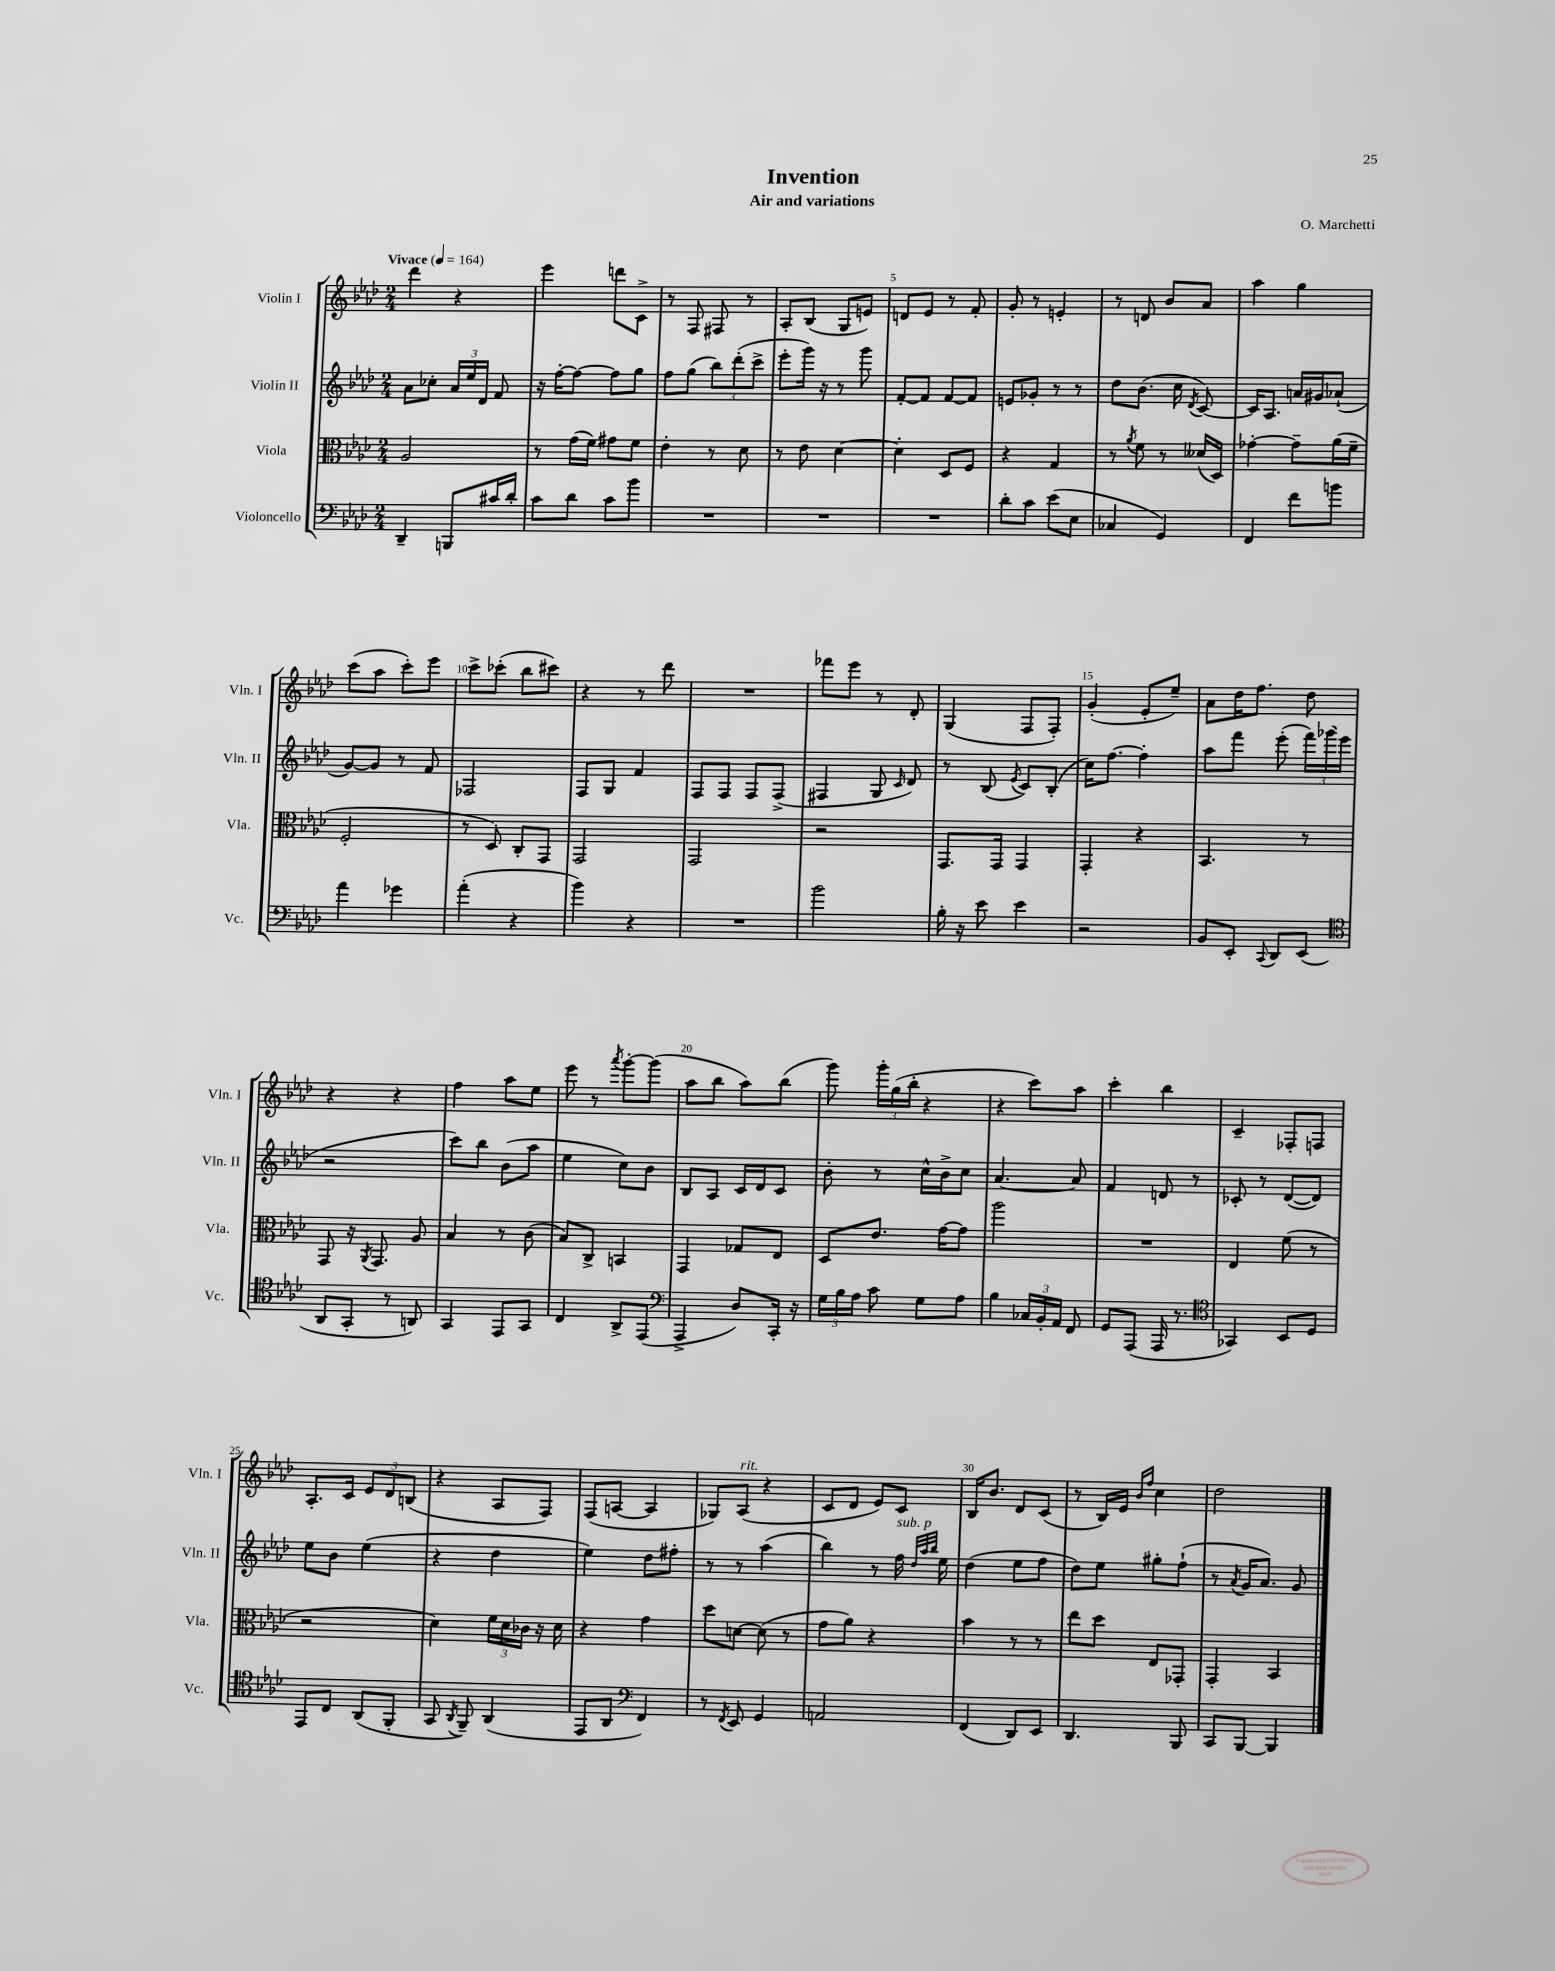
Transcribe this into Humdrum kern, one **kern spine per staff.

**kern	**kern	**kern	**kern
*staff4	*staff3	*staff2	*staff1
*clefF4	*clefC3	*clefG2	*clefG2
*k[b-e-a-d-]	*k[b-e-a-d-]	*k[b-e-a-d-]	*k[b-e-a-d-]
*M2/4	*M2/4	*M2/4	*M2/4
*MM164	*MM164	*MM164	*MM164
4DD-~	2A-	8a-	4ddd-
.	.	8cc-'	.
8BBB	.	24a-	4r
.	.	24ee-	.
.	.	24d-	.
16c#	.	8f	.
16d-'	.	.	.
=	=	=	=
8c	8r	16r	4eee-
.	.	[16ff'	.
8d-	(16g	8ff_	.
.	16f)	.	.
8c	8g#	8ff]	8ddd
8b-	8f	8gg	8c^
=	=	=	=
2r	4e-'	8ff	8r
.	.	(8gg	8F
.	8r	12bb-)	8F#
.	.	(12ddd-'	.
.	8d-	.	8r
.	.	12ccc^	.
=	=	=	=
2r	8r	8eee-'	8A-'
.	8e-	16ggg)	(8B-
.	.	16r	.
.	[4d-	8r	8G
.	.	8ggg	8e)
=	=	=	=
2r	4d-']	[8f'	8d
.	.	8f]	8e-
.	8D-	[8f	8r
.	8F	8f]	8f'
=	=	=	=
8d-'	4r	8e	8g'
8c	.	8g-'	8r
(8e-	4G	8r	4e'
8E-	.	8r	.
=	=	=	=
4C-	8r	8dd-	8r
.	8qa-	.	.
.	8f	(8.b-	8d
4GG)	8r	.	8b-
.	.	16cc	.
.	.	8qd-	.
.	(16d--	[8c)	8a-
.	16D-)	.	.
=	=	=	=
4FF	[4g-'	16c]	4aa-
.	.	8.A-	.
8f	8g-~]	16a	4gg
.	.	16g#	.
8b	(16a-	(8a-`	.
.	16f~	.	.
=	=	=	=
4a-	2F'	[8g)	(8ccc
.	.	8g]	8aa-
4g-	.	8r	8ccc')
.	.	8f	8eee-
=	=	=	=
(4a-'	8r	2F-	8ccc^
.	8D-)	.	(8ccc-'
4r	8C'	.	8bb-
.	8GG	.	8ccc#)
=	=	=	=
4b-)	2GG	8F	4r
.	.	8G	.
4r	.	4f	8r
.	.	.	8ddd-
=	=	=	=
2r	2GG	8F	2r
.	.	8F	.
.	.	8F	.
.	.	(8F^	.
=	=	=	=
2b-	2r	4F#	8fff-
.	.	.	8eee-
.	.	8G	8r
.	.	16qqc	.
.	.	8d-)	8d-'
=	=	=	=
16B-'	8.GG	8r	(4G
16r	.	.	.
8e-	.	(8B-	.
.	16GG	.	.
.	.	8qe-	.
4e-	4GG	8c)	8F
.	.	(8B-'	8F')
=	=	=	=
2r	4GG'	16cc)	(4g'
.	.	[8.ff	.
.	4r	4ff']	8e-'
.	.	.	8ee-~)
=	=	=	=
8BB-	4.BB-	8aa-	8a-
8EE-'	.	8fff	16dd-
.	.	.	8.ff
8qqCC	.	.	.
8DD-	.	(8eee-'	.
(8EE-	8r	24fff)	8dd-
.	.	(24ggg-	.
.	.	24eee-	.
=	=	=	=
*clefC4	*	*	*
8AA-	8GG	2r	4r
8GG'	16r	.	.
.	8qAA-	.	.
.	8.GG	.	.
8r	.	.	4r
8AA)	8A-	.	.
=	=	=	=
4GG	4B-	8ccc)	4ff
.	.	8bb-	.
8EE-	8r	(8b-	8aa-
8GG	(8c	8aa-	8ee-
=	=	=	=
4C	8B-)	4ee-	8eee-
.	8C^	.	8r
.	.	.	8qaaa-
8AA-^	4BB	8cc)	[8ggg'
(8EE-	.	8b-	(8ggg]
=	=	=	=
*clefF4	*	*	*
4AAA-^	4GG	8B-	8aa-
.	.	8A-	8bb-
8D-)	8G-	16c	8aa-)
.	.	16d-	.
16CC'	8E-	8c	(8bb-
16r	.	.	.
=	=	=	=
24G	8D-	8b-'	8ggg)
24B-	.	.	.
24A-	.	.	.
8c	8.e-	8r	24ggg'
.	.	.	(24gg
.	.	.	24bb-'
8G	.	16cc^^	4r
.	[16g	16b-^	.
8A-	8g]	8cc	.
=	=	=	=
4B-	2aa-	[4.a-	4r
24C-	.	.	8ccc)
24BB-'	.	.	.
24AA-	.	.	.
8FF	.	8a-]	8aa-
=	=	=	=
8GG	2r	4f	4ccc'
(8AAA-	.	.	.
16AAA-	.	8d	4bb-
8.r	.	.	.
.	.	8r	.
=	=	=	=
*clefC4	*	*	*
4GG-)	4E-	8c-'	4c~
.	.	8r	.
8BB-	(8f	([8d-	8F-'
8D-	8r	8d-])	8F
=	=	=	=
8EE-	2r	8ee-	8.A-'
8C	.	8b-	.
.	.	.	16c
(8AA-	.	(4ee-	12e-
.	.	.	12d-
8FF'	.	.	.
.	.	.	(12B
=	=	=	=
8GG	4d-)	4r	4r
8qAA-	.	.	.
8FF~)	.	.	.
(4AA-	24f	4dd-	8A-
.	24d-	.	.
.	24c-	.	.
.	16r	.	8F)
.	16d-	.	.
=	=	=	=
8EE-	4r	4ee-)	(8F
8AA-	.	.	[8A
*clefF4	*	*	*
4FF)	4g	8dd-	4A]
.	.	8ff#'	.
=	=	=	=
8r	8dd-	8r	8G-)
8qFF	.	.	.
8EE-	[8d	8r	(8A-
4GG	(8d]	(4aa-	4r
.	8r	.	.
=	=	=	=
2AA	8g	4bb-)	8c
.	8a-)	.	8d-
.	4r	8r	8e-)
.	.	16ff	8c
.	.	32qqdd-	.
.	.	32qqaa-	.
.	.	32qqbb-	.
.	.	16ee-	.
=	=	=	=
(4FF	4b-	(4dd-	16B-
.	.	.	8.b-
8DD-)	8r	8ee-	8d-
8EE-	8r	8ff	(8c
=	=	=	=
4.DD-	8ee-	8dd-)	8r
.	8dd-	8ee-	16B-)
.	.	.	16e-
.	.	.	16qqb-
.	.	.	16qqff
.	8E-	8gg#'	4cc
8BBB-	8GG-'	(8ff`	.
=	=	=	=
8CC	4GG'	8r	2dd-
.	.	8qa-	.
[8BBB-	.	16g	.
.	.	8.a-)	.
4BBB-]	4BB-	.	.
.	.	8g	.
==	==	==	==
*-	*-	*-	*-
